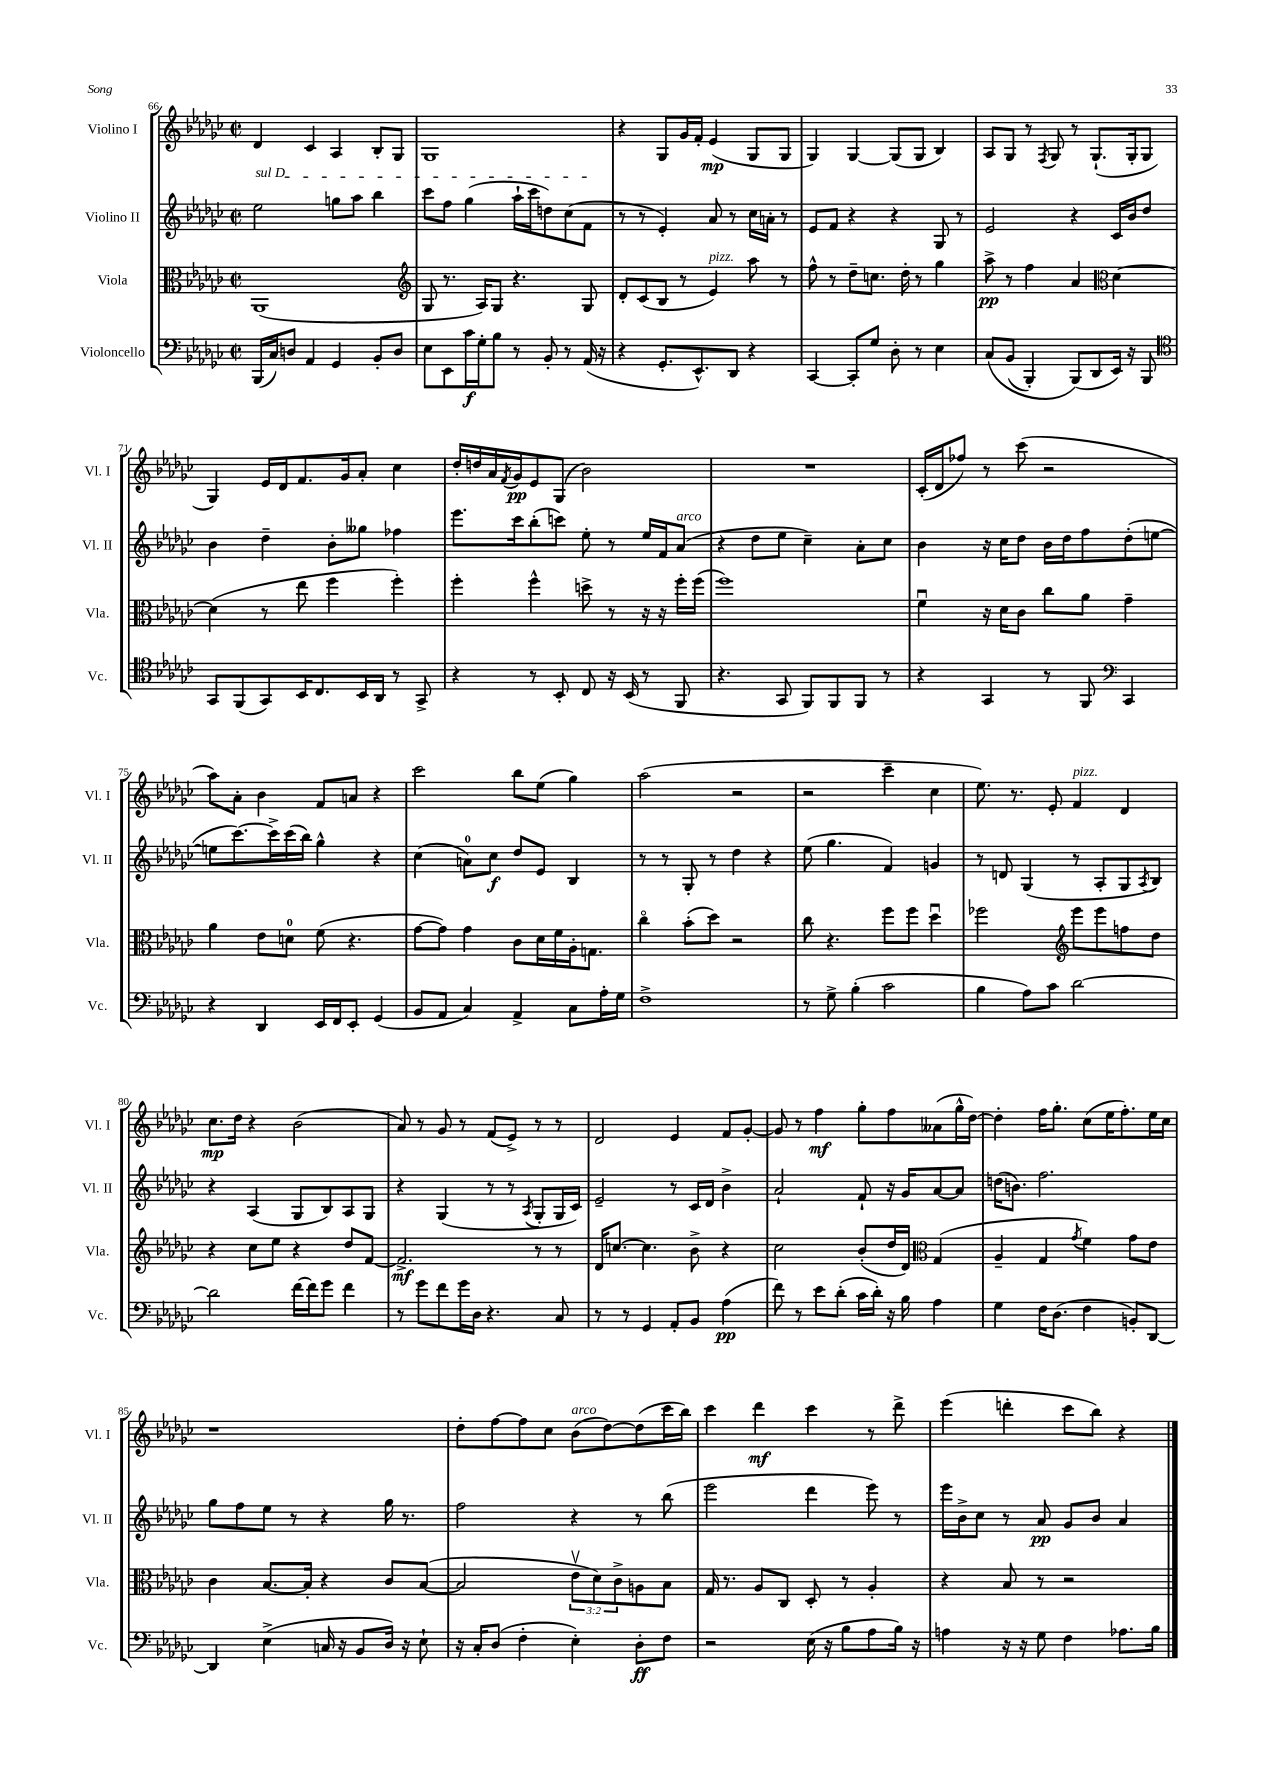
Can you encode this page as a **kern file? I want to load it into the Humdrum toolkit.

**kern	**dynam	**kern	**dynam	**kern	**dynam	**kern	**dynam
*part4	*part4	*part3	*part3	*part2	*part2	*part1	*part1
*staff4	*staff4	*staff3	*staff3	*staff2	*staff2	*staff1	*staff1
*I"Violoncello	*	*I"Viola	*	*I"Violino II	*	*I"Violino I	*
*I'Vc.	*	*I'Vla.	*	*I'Vl. II	*	*I'Vl. I	*
*clefF4	*	*clefC3	*	*clefG2	*	*clefG2	*
*k[b-e-a-d-g-c-]	*	*k[b-e-a-d-g-c-]	*	*k[b-e-a-d-g-c-]	*	*k[b-e-a-d-g-c-]	*
*M2/2	*	*M2/2	*	*M2/2	*	*M2/2	*
*met(c|)	*	*met(c|)	*	*met(c|)	*	*met(c|)	*
=66	=66	=66	=66	=66	=66	=66	=66
!	!	!	!	!LO:TX:a:i:t=sul D	!	!	!
(16BBB-/LL	.	(1AA-	.	2ee-\	.	4d-/	.
16C-/J)	.	.	.	.	.	.	.
8Dn/J	.	.	.	.	.	.	.
4AA-/	.	.	.	.	.	4c-/	.
4GG-/	.	.	.	8ggn\L	.	4A-/	.
.	.	.	.	8aa-\J	.	.	.
8BB-'/L	.	.	.	4bb-\	.	8B-'/L	.
8D/J	.	.	.	.	.	8G-/J	.
=67	=67	=67	=67	=67	=67	=67	=67
*	*	*clefG2	*	*	*	*	*
8E-\L	.	8G-/	.	8ccc-\L	.	1G-	.
8EE-\	.	8.r	.	8ff\J	.	.	.
16c-\L	f	.	.	(4gg-\	.	.	.
16G-'\J	.	16A-/KL)	.	.	.	.	.
8B-\J	.	8G-/J	.	.	.	.	.
8r	.	4.r	.	16aa-`\LL	.	.	.
.	.	.	.	16ccc-\J	.	.	.
8BB-'/	.	.	.	8ddn\)	.	.	.
8r	.	.	.	(8cc-\	.	.	.
(16AA-/	.	8G-/	.	8f\J	.	.	.
16r	.	.	.	.	.	.	.
=68	=68	=68	=68	=68	=68	=68	=68
4r	.	8d-'/L	.	8r	.	4r	.
.	.	(8c-/	.	8r	.	.	.
8.GG-'/L	.	8B-/J	.	4e-'/)	.	8G-/L	.
.	.	8r	.	.	.	16g-/L	.
8.EE-^^/)	.	.	.	.	.	16f'/JJ	.
!	!	!LO:TX:a:i:t=pizz.	!	!	!	!	!
.	.	4e-/)	.	8a-/	.	(4e-/	mp
8DD-/J	.	.	.	8r	.	.	.
4r	.	8aa-\	.	16cc-\LL	.	8G-/L	.
.	.	.	.	16an'\JJ	.	.	.
.	.	8r	.	8r	.	8G-/J	.
=69	=69	=69	=69	=69	=69	=69	=69
[4CC-/	.	8ff^^\	.	8e-/L	.	4G-/)	.
.	.	8r	.	8f/J	.	.	.
8CC-'/L]	.	8dd-~\L	.	4r	.	[4G-/	.
8G-/J	.	8.ccn\J	.	.	.	.	.
8D-'\	.	.	.	4r	.	(8G-/L]	.
.	.	16dd-'\	.	.	.	.	.
8r	.	8r	.	.	.	8G-/J	.
4E-\	.	4gg-\	.	8G-/	.	4B-/)	.
.	.	.	.	8r	.	.	.
=70	=70	=70	=70	=70	=70	=70	=70
(8C-/L	.	8aa-^\	pp	2e-/	.	8A-/L	.
(8BB-/J	.	8r	.	.	.	8G-/J	.
4BBB-'/)	.	4ff\	.	.	.	8r	.
.	.	.	.	.	.	8qF/	.
.	.	.	.	.	.	8G-/	.
(8BBB-/L)	.	4a-/	.	4r	.	8r	.
8DD-/	.	.	.	.	.	(8.G-`/L	.
*	*	*clefC3	*	*	*	*	*
16EE-/Jk)	.	[4d-\	.	16c-/LL	.	.	.
16r	.	.	.	16b-/J	.	16G-'/k	.
8BBB-/	.	.	.	8dd-/J	.	8G-/J	.
!!LO:LB:g=z
=71	=71	=71	=71	=71	=71	=71	=71
*clefC4	*	*	*	*	*	*	*
8GG-/L	.	(4d-\]	.	4b-\	.	4G-/)	.
(8FF/	.	.	.	.	.	.	.
8GG-/)	.	8r	.	4dd-~\	.	16e-/LL	.
.	.	.	.	.	.	16d-/J	.
16BB-/K	.	8ee-\	.	.	.	8.f/	.
8.C-/	.	.	.	.	.	.	.
.	.	4ff\	.	8b-'\L	.	.	.
.	.	.	.	.	.	16g-/k	.
16BB-/L	.	.	.	8gg--X\J	.	8a-'/J	.
16AA-/JJ	.	.	.	.	.	.	.
8r	.	4ff'\)	.	4ff-X\	.	4cc-\	.
8GG-^/	.	.	.	.	.	.	.
=72	=72	=72	=72	=72	=72	=72	=72
4r	.	4ff'\	.	8.eee-\L	.	16dd-'/LL	.
.	.	.	.	.	.	16ddn/	.
.	.	.	.	.	.	16a-/	.
.	.	.	.	.	.	8qf/	.
.	.	.	.	16ccc-\k	.	16g-/J	pp
8r	.	4ff^^\	.	(8bb-'\	.	8e-/	.
8BB-'/	.	.	.	8cccn\J)	.	(8G-/J	.
8C-/	.	8ddn^\	.	8ee-'\	.	2b-\)	.
16r	.	8r	.	8r	.	.	.
(16BB-/	.	.	.	.	.	.	.
8r	.	16r	.	16ee-/LL	.	.	.
.	.	16r	.	16f/J	.	.	.
!	!	!	!	!LO:TX:a:i:t=arco	!	!	!
8FF/	.	16ff'\LL	.	(8a-/J	.	.	.
.	.	(16ff\JJ	.	.	.	.	.
=73	=73	=73	=73	=73	=73	=73	=73
4.r	.	1ff)	.	4r	.	1r	.
.	.	.	.	8dd-\L	.	.	.
8GG-/	.	.	.	8ee-\J	.	.	.
8FF/L)	.	.	.	4cc-~\)	.	.	.
8FF/	.	.	.	.	.	.	.
8FF/J	.	.	.	8a-'\L	.	.	.
8r	.	.	.	8cc-\J	.	.	.
=74	=74	=74	=74	=74	=74	=74	=74
4r	.	4fu\	.	4b-\	.	(16c-'/LL	.
.	.	.	.	.	.	16d-/J	.
.	.	.	.	.	.	8ff-X/J)	.
4GG-/	.	16r	.	16r	.	8r	.
.	.	16d-\KL	.	16cc-\KL	.	.	.
.	.	8c-\J	.	8dd-\J	.	(8ccc-\	.
8r	.	8cc-\L	.	16b-\LL	.	2r	.
.	.	.	.	16dd-\J	.	.	.
8FF/	.	8a-\J	.	8ff\	.	.	.
*clefF4	*	*	*	*	*	*	*
4CC-/	.	4g-~\	.	(8dd-'\	.	.	.
.	.	.	.	[8een\J	.	.	.
!!LO:LB:g=z
=75	=75	=75	=75	=75	=75	=75	=75
4r	.	4a-\	.	8een\L]	.	8aa-\L)	.
.	.	.	.	[8.ccc-\)	.	8a-'\J	.
4DD-/	.	8e-\L	.	.	.	4b-\	.
.	.	.	.	16ccc-^\L]	.	.	.
.	.	8dn\J	.	(16ccc-\	.	.	.
.	.	.	.	16bb-\JJ)	.	.	.
16EE-/LL	.	(8f\	.	4gg-^^\	.	8f/L	.
16FF/J	.	.	.	.	.	.	.
8EE-'/J	.	4.r	.	.	.	8an/J	.
(4GG-/	.	.	.	4r	.	4r	.
=76	=76	=76	=76	=76	=76	=76	=76
8BB-/L	.	[8g-\L	.	(4cc-\	.	2ccc-\	.
8AA-/J	.	8g-\J])	.	.	.	.	.
4C-/)	.	4g-\	.	8an\L)	.	.	.
.	.	.	.	8cc-\J	f	.	.
4AA-^/	.	8c-\L	.	8dd-/L	.	8bb-\L	.
.	.	16d-\L	.	8e-/J	.	(8ee-\J	.
.	.	16f\	.	.	.	.	.
8C-\L	.	16A-'\J	.	4B-/	.	4gg-\)	.
.	.	8.Gn\J	.	.	.	.	.
16A-'\L	.	.	.	.	.	.	.
16G-\JJ	.	.	.	.	.	.	.
=77	=77	=77	=77	=77	=77	=77	=77
1F^	.	4cc-\	.	8r	.	(2aa-\	.
.	.	.	.	8r	.	.	.
.	.	(8b-'\L	.	8G-'/	.	.	.
.	.	8dd-\J)	.	8r	.	.	.
.	.	2r	.	4dd-\	.	2r	.
.	.	.	.	4r	.	.	.
=78	=78	=78	=78	=78	=78	=78	=78
8r	.	8cc-\	.	(8ee-\	.	2r	.
8G-^\	.	4.r	.	4.gg-\	.	.	.
(4B-'\	.	.	.	.	.	.	.
2c-\	.	8ff\L	.	4f/)	.	4ccc-~\	.
.	.	8ff\J	.	.	.	.	.
.	.	4dd-u\	.	4gn/	.	4cc-\	.
=79	=79	=79	=79	=79	=79	=79	=79
4B-\	.	2ff-X\	.	8r	.	8.ee-\)	.
.	.	.	.	8dn/	.	.	.
.	.	.	.	.	.	8.r	.
8A-\L)	.	.	.	(4G-/	.	.	.
8c-\J	.	.	.	.	.	8e-'/	.
*	*	*clefG2	*	*	*	*	*
!	!	!	!	!	!	!LO:TX:a:i:t=pizz.	!
[2d-\	.	8eee-\L	.	8r	.	4f/	.
.	.	8eee-\	.	8A-'/L	.	.	.
.	.	8ffn\	.	8G-/	.	4d-/	.
.	.	.	.	8qA-/	.	.	.
.	.	8dd-\J	.	8B-/J)	.	.	.
!!LO:LB:g=z
=80	=80	=80	=80	=80	=80	=80	=80
2d-\]	.	4r	.	4r	.	8.cc-\L	mp
.	.	.	.	.	.	16dd-\Jk	.
.	.	8cc-\L	.	(4A-/	.	4r	.
.	.	8ee-\J	.	.	.	.	.
[16f\LL	.	4r	.	8G-/L	.	(2b-\	.
16f\J]	.	.	.	.	.	.	.
8g-\J	.	.	.	8B-/)	.	.	.
4f\	.	8dd-/L	.	8A-/	.	.	.
.	.	[8f/J	.	8G-/J	.	.	.
=81	=81	=81	=81	=81	=81	=81	=81
8r	.	2.f^/]	mf	4r	.	8a-/)	.
8g-\L	.	.	.	.	.	8r	.
8f\	.	.	.	(4G-/	.	8g-/	.
16g-\L	.	.	.	.	.	8r	.
16D-\JJ	.	.	.	.	.	.	.
4.r	.	.	.	8r	.	(8f/L	.
.	.	.	.	8r	.	8e-^/J)	.
.	.	.	.	8qA-/	.	.	.
.	.	8r	.	8G-'/L	.	8r	.
8C-/	.	8r	.	16G-/L	.	8r	.
.	.	.	.	16c-/JJ)	.	.	.
=82	=82	=82	=82	=82	=82	=82	=82
8r	.	16d-/KL	.	2e-~/	.	2d-/	.
.	.	[8.ccn/J	.	.	.	.	.
8r	.	.	.	.	.	.	.
4GG-/	.	4.cc\]	.	.	.	.	.
8AA-'/L	.	.	.	8r	.	4e-/	.
8BB-/J	.	8b-^\	.	16c-/LL	.	.	.
.	.	.	.	16d-/JJ	.	.	.
(4A-\	pp	4r	.	4b-^\	.	8f/L	.
.	.	.	.	.	.	[8g-'/J	.
=83	=83	=83	=83	=83	=83	=83	=83
8f\)	.	2cc-\	.	2a-`/	.	8g-/]	.
8r	.	.	.	.	.	8r	.
8e-\L	.	.	.	.	.	4ff\	mf
(8d-'\J	.	.	.	.	.	.	.
16c-\LL	.	(8b-'/L	.	8f`/	.	8gg-'\L	.
16d-'\JJ)	.	.	.	.	.	.	.
16r	.	16dd-/L	.	16r	.	8ff\	.
16B-\	.	16d-/JJ)	.	16g-/KL	.	.	.
*	*	*clefC3	*	*	*	*	*
4A-\	.	(4G-/	.	[8a-/	.	(8a--X\	.
.	.	.	.	8a-/J]	.	16gg-^^\L	.
.	.	.	.	.	.	[16dd-\JJ)	.
=84	=84	=84	=84	=84	=84	=84	=84
4G-\	.	4A-~/	.	(16ddn\KL	.	4dd-'\]	.
.	.	.	.	8.bn\J)	.	.	.
16F\KL	.	4G-/	.	2.ff\	.	16ff\KL	.
(8.D-\J	.	.	.	.	.	8.gg-'\J	.
.	.	8qg-/	.	.	.	.	.
4F\	.	4f\)	.	.	.	(8cc-\L	.
.	.	.	.	.	.	16ee-\K	.
.	.	.	.	.	.	8.ff'\)	.
8BBn'/L)	.	8g-\L	.	.	.	.	.
[8DD-/J	.	8e-\J	.	.	.	16ee-\L	.
.	.	.	.	.	.	16cc-\JJ	.
!!LO:LB:g=z
=85	=85	=85	=85	=85	=85	=85	=85
4DD-/]	.	4c-\	.	8gg-\L	.	1r	.
.	.	.	.	8ff\	.	.	.
(4E-^\	.	[8.B-/L	.	8ee-\J	.	.	.
.	.	.	.	8r	.	.	.
.	.	16B-'/Jk]	.	.	.	.	.
16Cn/	.	4r	.	4r	.	.	.
16r	.	.	.	.	.	.	.
8BB-/L	.	.	.	.	.	.	.
16D-/Jk)	.	8c-/L	.	16gg-\	.	.	.
16r	.	.	.	8.r	.	.	.
8E-`\	.	([8B-/J	.	.	.	.	.
=86	=86	=86	=86	=86	=86	=86	=86
16r	.	2B-/]	.	2ff\	.	8dd-'\L	.
16C-'/KL	.	.	.	.	.	.	.
(8D-/J	.	.	.	.	.	[8ff\	.
4F'\	.	.	.	.	.	8ff\]	.
.	.	.	.	.	.	8cc-\J	.
!	!	!	!	!	!	!LO:TX:a:i:t=arco	!
4E-'\)	.	12e-v\L	.	4r	.	(8b-\L	.
.	.	12d-\)	.	.	.	.	.
.	.	.	.	.	.	[8dd-\)	.
.	.	12c-^\	.	.	.	.	.
8D-'\L	ff	8An\	.	8r	.	(8dd-\]	.
8F\J	.	8B-\J	.	(8bb-\	.	16ccc-\L	.
.	.	.	.	.	.	16bb-\JJ)	.
=87	=87	=87	=87	=87	=87	=87	=87
2r	.	16G-/	.	2eee-\	.	4ccc-\	.
.	.	8.r	.	.	.	.	.
.	.	8A-/L	.	.	.	4ddd-\	mf
.	.	8C-/J	.	.	.	.	.
(16E-\	.	8D-'/	.	4ddd-\	.	4ccc-\	.
16r	.	.	.	.	.	.	.
8B-\L	.	8r	.	.	.	.	.
8A-\	.	4A-'/	.	8eee-\)	.	8r	.
16B-\Jk)	.	.	.	8r	.	8ddd-^\	.
16r	.	.	.	.	.	.	.
=88	=88	=88	=88	=88	=88	=88	=88
4An\	.	4r	.	16eee-\LL	.	(4eee-\	.
.	.	.	.	16b-^\J	.	.	.
.	.	.	.	8cc-\J	.	.	.
16r	.	8B-/	.	8r	.	4dddn'\	.
16r	.	.	.	.	.	.	.
8G-\	.	8r	.	8a-/	pp	.	.
4F\	.	2r	.	8g-/L	.	8ccc-\L	.
.	.	.	.	8b-/J	.	8bb-\J)	.
8.A-X\L	.	.	.	4a-/	.	4r	.
16B-\Jk	.	.	.	.	.	.	.
==	==	==	==	==	==	==	==
*-	*-	*-	*-	*-	*-	*-	*-
